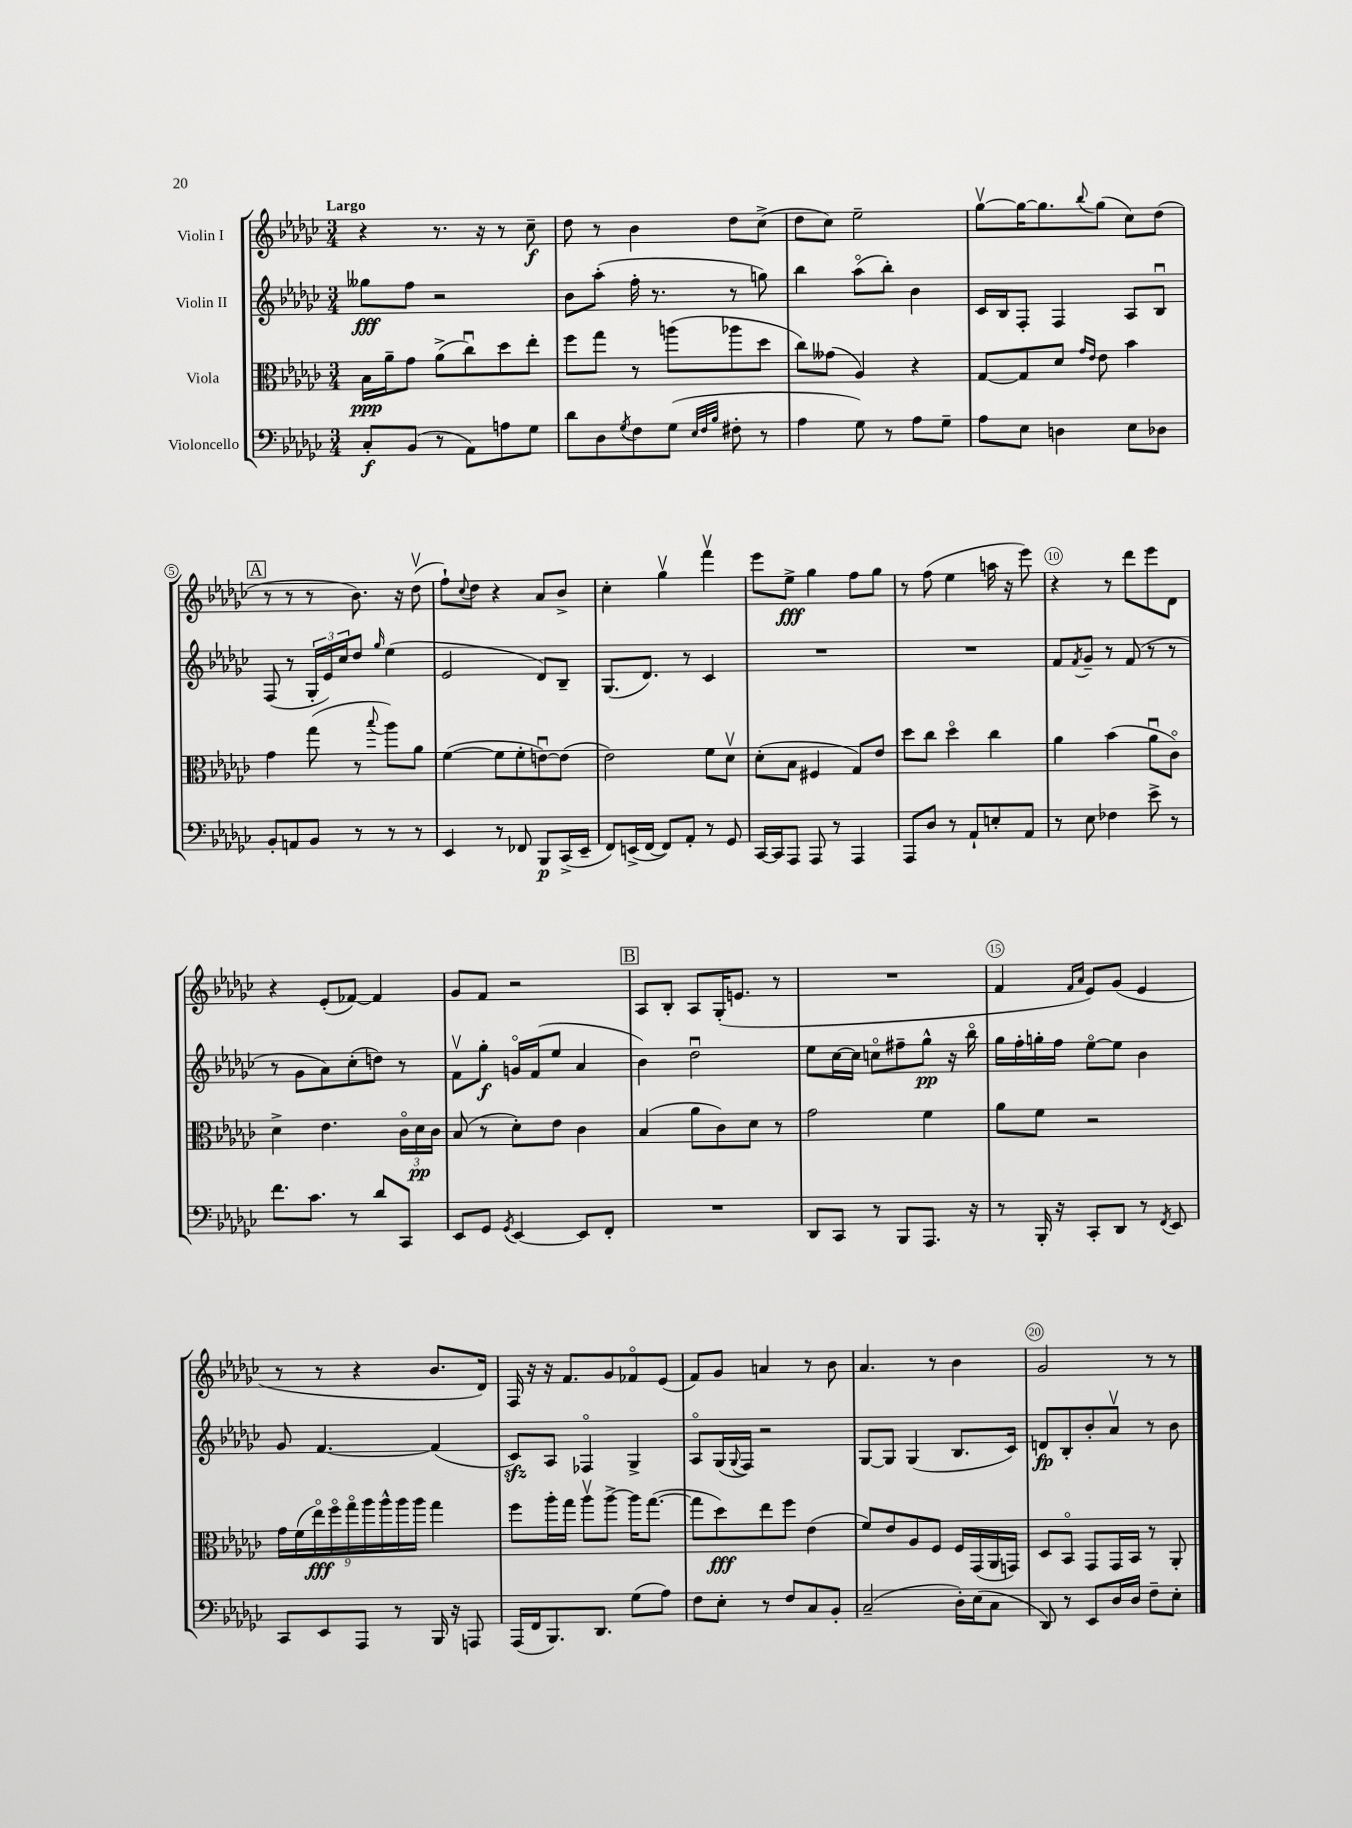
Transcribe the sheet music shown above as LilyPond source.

<<
\new StaffGroup <<
\new Staff = "s0" \with { instrumentName = "Violin I" } {
    \clef treble \key ges \major \numericTimeSignature \time 3/4 \tempo "Largo"
    r4 r8. r16 r8 ces''8--\f |
    des''8 r8 bes'4 des''8 ces''8->( |
    des''8 ces''8) ees''2-- |
    ges''8~\upbow ges''16~ ges''8. \appoggiatura { bes''8 } ges''8( ces''8) des''8( |
    \mark \markup { \box "A" } r8 r8 r8 bes'8.) r16 des''8\upbow( |
    f''8-!) \appoggiatura { ces''8 } des''8 r4 aes'8 bes'8-> |
    ces''4-. ges''4\upbow f'''4\upbow |
    ees'''8 ees''8->\fff ges''4 f''8 ges''8 |
    r8 f''8( ees''4 a''16 r16 ees'''8) |
    r4 r8 des'''8 ees'''8 des'8 |
    r4 ees'8-.( fes'8~) fes'4 |
    ges'8 f'8 r2 |
    \mark \markup { \box "B" } aes8 bes8-. aes8 ges16-.( e'8. r8 |
    R2. |
    f'4 \grace { f'16 aes'16 } ees'8) ges'8( ees'4 |
    r8 r8 r4 bes'8. des'16) |
    f16 r16 r16 f'8. ges'8 fes'8\flageolet ees'8( |
    f'8) ges'8 a'4 r8 bes'8 |
    aes'4. r8 bes'4 |
    ges'2 r8 r8 \bar "|." |
}
\new Staff = "s1" \with { instrumentName = "Violin II" } {
    \clef treble \key ges \major \numericTimeSignature \time 3/4
    geses''8\fff f''8 r2 |
    bes'8 aes''8-.( f''16-. r8. r8 g''8) |
    bes''4 aes''8\flageolet( bes''8-.) bes'4 |
    ces'16 bes16 f8-. f4 aes8 bes8\downbow |
    \mark \markup { \box "A" } f8( r8 \tuplet 3/2 { ges16-. ees'16) ces''16 } des''8 \grace { ges''16 } ees''4( |
    ees'2 des'8) bes8-- |
    ges8.( des'8.) r8 ces'4 |
    R2. |
    R2. |
    f'8 \acciaccatura { f'8 } ges'8-- r8 f'8( r8 r8 |
    r8 ges'8 aes'8) ces''8-.( d''8) r8 |
    f'8\upbow ges''8-.\f g'16\flageolet f'16( ees''8 aes'4 |
    \mark \markup { \box "B" } bes'4) des''2\downbow |
    ees''8 ces''16~ ces''16 c''8\flageolet fis''8-- ges''8-^\pp r16 bes''16\flageolet |
    ges''16 f''16-. g''16-. f''16 ees''8~\flageolet ees''8 bes'4 |
    ges'8 f'4.~ f'4( |
    ces'8\sfz) aes8 fes4\flageolet ges4-> |
    aes8\flageolet ges16( \appoggiatura { ges8 } f16) r2 |
    ges8~ ges8 ges4( bes8. ces'16) |
    d'8\fp bes8-. bes'8-. aes'8\upbow r8 bes'8 \bar "|." |
}
\new Staff = "s2" \with { instrumentName = "Viola" } {
    \clef alto \key ges \major \numericTimeSignature \time 3/4
    bes16\ppp aes'16-- ges'8 aes'8->( ces''8\downbow) des''8 ees''8-. |
    f''8 ges''8 r8 a''8( aes''8 des''8 |
    ces''8) geses'8( aes4) r4 |
    ges8~ ges8 des'8 \grace { ges'16 ees'16 } ees'8 bes'4 |
    \mark \markup { \box "A" } ges'4 ges''8( r8 \appoggiatura { bes''8 } aes''8) aes'8 |
    f'4~( f'8 f'8-. e'8~\downbow) e'8( |
    ees'2) f'8 des'8\upbow |
    des'8-.( bes8 fis4 ges8) ees'8 |
    des''8 ces''8 des''4\flageolet ces''4 |
    aes'4 bes'4( aes'8\downbow ces'8\flageolet) |
    des'4-> ees'4. \tuplet 3/2 { ces'16\flageolet des'16\pp ces'16 } |
    bes8( r8 des'8-.) ees'8 ces'4 |
    \mark \markup { \box "B" } bes4( aes'8 ces'8) des'8 r8 |
    ges'2 f'4 |
    aes'8 f'8 r2 |
    \tuplet 9/8 { ges'16 f'16( ees''16\flageolet\fff) f''16\flageolet ges''16\flageolet aes''16 aes''16-^ aes''16 aes''16 } ges''4 |
    f''8 aes''16-. ges''16 aes''8\upbow aes''8~-> aes''16 ges''8.~( |
    ges''8 des''8\fff) ees''8 f''8 ees'4( |
    f'8) ees'8 aes8 f8 f16 ges,16( aes,16 g,16) |
    des8 bes,8\flageolet ges,8 ges,16 bes,16 r8 aes,8-. \bar "|." |
}
\new Staff = "s3" \with { instrumentName = "Violoncello" } {
    \clef bass \key ges \major \numericTimeSignature \time 3/4
    ces8-.\f bes,8( r8 aes,8) a8 ges8 |
    des'8 des8 \acciaccatura { ges8 } f8 ges8( \grace { ees32 f32 bes32 } fis8-. r8 |
    aes4 ges8) r8 aes8 ges8-- |
    aes8 ees8 d4 ees8 des8 |
    \mark \markup { \box "A" } bes,8-. a,8 bes,8 r8 r8 r8 |
    ees,4 r8 fes,8 bes,,8\p ces,16->( ees,16-- |
    f,8) e,16->( f,16~ f,8) aes,8-. r8 ges,8 |
    ces,16~ ces,16 aes,,8 aes,,8 r8 aes,,4 |
    aes,,8 des8 r8 aes,8-! e8-. aes,8 |
    r8 ees8 fes4 ees'8-> r8 |
    f'8. ces'8. r8 des'8 ces,8 |
    ees,8 ges,8 \acciaccatura { ges,8 } ees,4~ ees,8 f,8-. |
    \mark \markup { \box "B" } R2. |
    des,8 ces,8 r8 bes,,8 aes,,8. r16 |
    r8 bes,,16-. r16 ces,8-. des,8 r8 \acciaccatura { f,8 } ees,8 |
    ces,8 ees,8 aes,,8 r8 bes,,16 r16 a,,8 |
    aes,,16( f,16 bes,,8.) des,8. ges8( aes8) |
    f8 ees8-. r8 f8 ces8 bes,8-. |
    ces2--( des16-.) ees16( ces8 |
    des,8) r8 ees,8 des16 des16 f8-- ees8-. \bar "|." |
}
>>
>>
\layout { \context { \Score \override BarNumber.break-visibility = ##(#f #t #t) barNumberVisibility = #(every-nth-bar-number-visible 5) \override BarNumber.stencil = #(make-stencil-circler 0.1 0.3 ly:text-interface::print) } }
